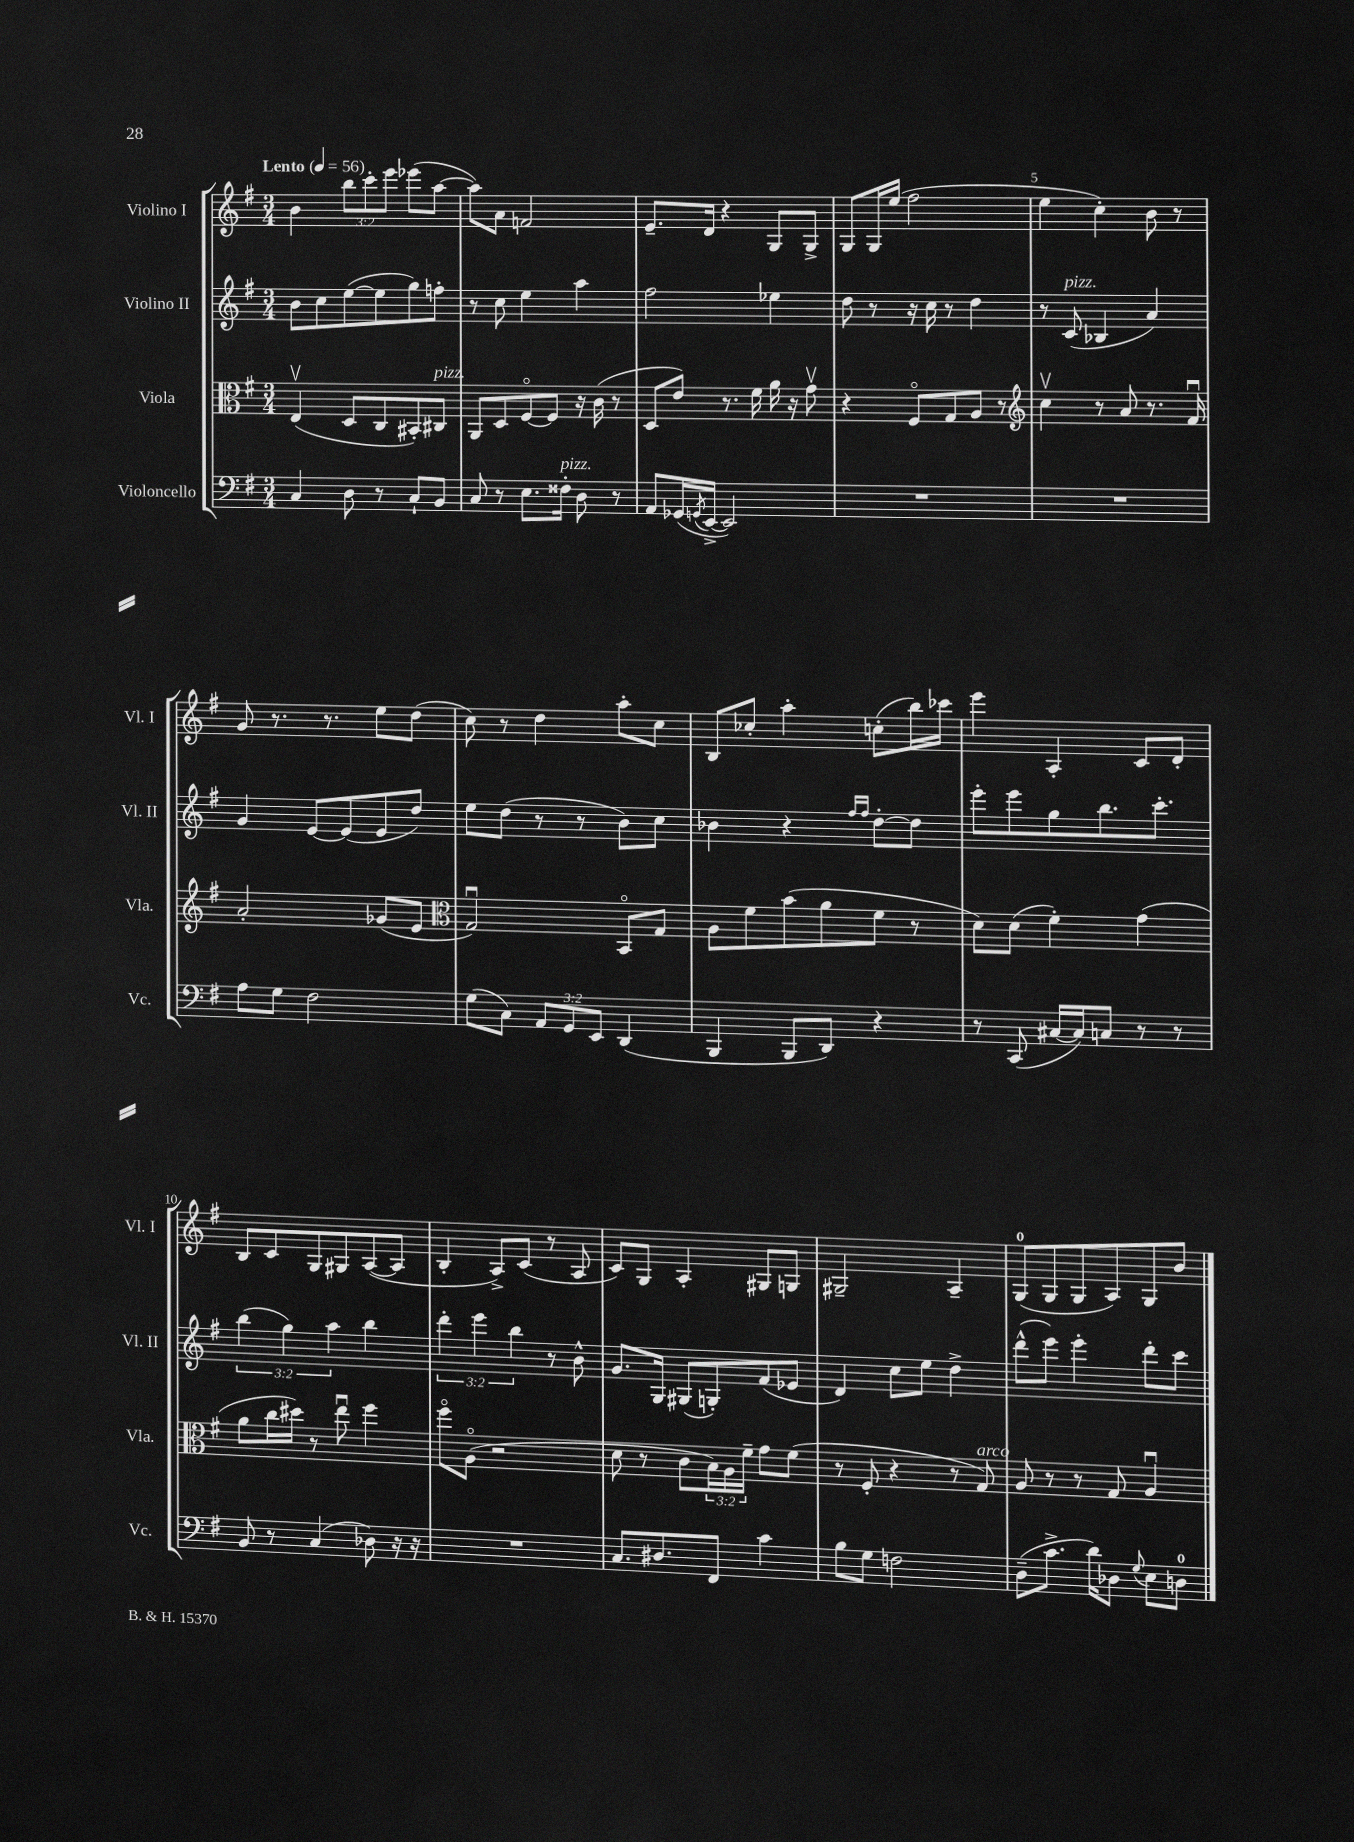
<<
\new StaffGroup <<
\new Staff = "s0" \with { instrumentName = "Violino I" shortInstrumentName = "Vl. I" } {
    \clef treble \key g \major \numericTimeSignature \time 3/4 \override Staff.TupletNumber.text = #tuplet-number::calc-fraction-text \tempo "Lento" 4 = 56
    b'4 \tuplet 3/2 { b''8 c'''8-. e'''8 } ees'''8( a''8~ |
    a''8) a'8 f'2 |
    e'8.-- d'16 r4 g8 g8-> |
    g8 g16 e''16( fis''2 |
    e''4 c''4-.) b'8 r8 |
    g'8 r8. r8. e''8 d''8( |
    c''8) r8 d''4 a''8-. c''8 |
    b8 ces''8-. a''4-. c''8-.( b''16) ces'''16 |
    e'''4 a4-. c'8 d'8-. |
    b8 c'8 g8 gis8 a8~( a8 |
    b4-. a8->) c'8( r8 a8 |
    c'8) g8 a4-. gis8 g8 |
    gis2-- a4-- |
    g8-0( g8 g8 a8) g8 b'8 \bar "|." |
}
\new Staff = "s1" \with { instrumentName = "Violino II" shortInstrumentName = "Vl. II" } {
    \clef treble \key g \major \numericTimeSignature \time 3/4 \override Staff.TupletNumber.text = #tuplet-number::calc-fraction-text
    b'8 c''8 e''8~( e''8 g''8) f''8-. |
    r8 c''8 e''4 a''4 |
    fis''2 ees''4 |
    d''8 r8 r16 c''16 r8 d''4 |
    r8 c'8^\markup { \italic "pizz." }( bes4 a'4) |
    g'4 e'8~ e'8( e'8 d''8) |
    e''8 d''8( r8 r8 b'8) c''8 |
    bes'4 r4 \grace { fis''16 fis''16 } d''8~-. d''8 |
    e'''8-. e'''8 g''8 b''8. c'''8.-. |
    \tuplet 3/2 { b''4( g''4) a''4 } b''4 |
    \tuplet 3/2 { d'''4-. e'''4 b''4 } r8 b'8-^ |
    g'8. g16 gis8( g8-.) fis'8( ees'8 |
    d'4) c''8 e''8 d''4-> |
    d'''8-^( e'''8) e'''4-. d'''8-. c'''8 \bar "|." |
}
\new Staff = "s2" \with { instrumentName = "Viola" shortInstrumentName = "Vla." } {
    \clef alto \key g \major \numericTimeSignature \time 3/4 \override Staff.TupletNumber.text = #tuplet-number::calc-fraction-text
    e4\upbow( d8 c8 bis,8-.) cis8^\markup { \italic "pizz." } |
    a,8 d8 fis8~\flageolet fis8 r16 c'16( r8 |
    d8 e'8) r8. fis'16 a'16 r16 g'8\upbow |
    r4 fis8\flageolet g8 a8 r8 |
    \clef treble c''4\upbow r8 a'8 r8. fis'16\downbow |
    a'2-. ges'8( e'8 |
    \clef alto g2\downbow) b,8\flageolet g8 |
    a8 fis'8 b'8( a'8 fis'8 r8 |
    d'8) d'8( fis'4-.) g'4( |
    a'8 c''16 dis''16) r8 e''8\downbow fis''4 |
    fis''8\flageolet a8\flageolet( r2 |
    d'8 r8 c'8 \tuplet 3/2 { b16) a16 fis'16-- } g'8 fis'8( |
    r8 fis8-. r4 r8 g8^\markup { \italic "arco" }) |
    a8 r8 r8 g8 a4\downbow \bar "|." |
}
\new Staff = "s3" \with { instrumentName = "Violoncello" shortInstrumentName = "Vc." } {
    \clef bass \key g \major \numericTimeSignature \time 3/4 \override Staff.TupletNumber.text = #tuplet-number::calc-fraction-text
    c4 d8 r8 c8-! b,8 |
    c8 r8 e8. fisis16-.^\markup { \italic "pizz." } d8 r8 |
    a,8 ges,16( \acciaccatura { g,8 } e,16~-> e,2) |
    R2. |
    R2. |
    a8 g8 fis2 |
    g8( c8) \tuplet 3/2 { a,8 g,8 e,8 } d,4( |
    b,,4 b,,8 d,8) r4 |
    r8 c,8( cis16~ cis16) c8 r8 r8 |
    b,8 r8 c4( des8) r16 r16 |
    R2. |
    c8. dis8. fis,8 c'4 |
    b8 g8 f2 |
    d8--( c'8.-> d'16) des8 \appoggiatura { g8 } e8 d8-0 \bar "|." |
}
>>
>>
\layout { \context { \Score \override BarNumber.break-visibility = ##(#f #t #t) barNumberVisibility = #(every-nth-bar-number-visible 5) } }
